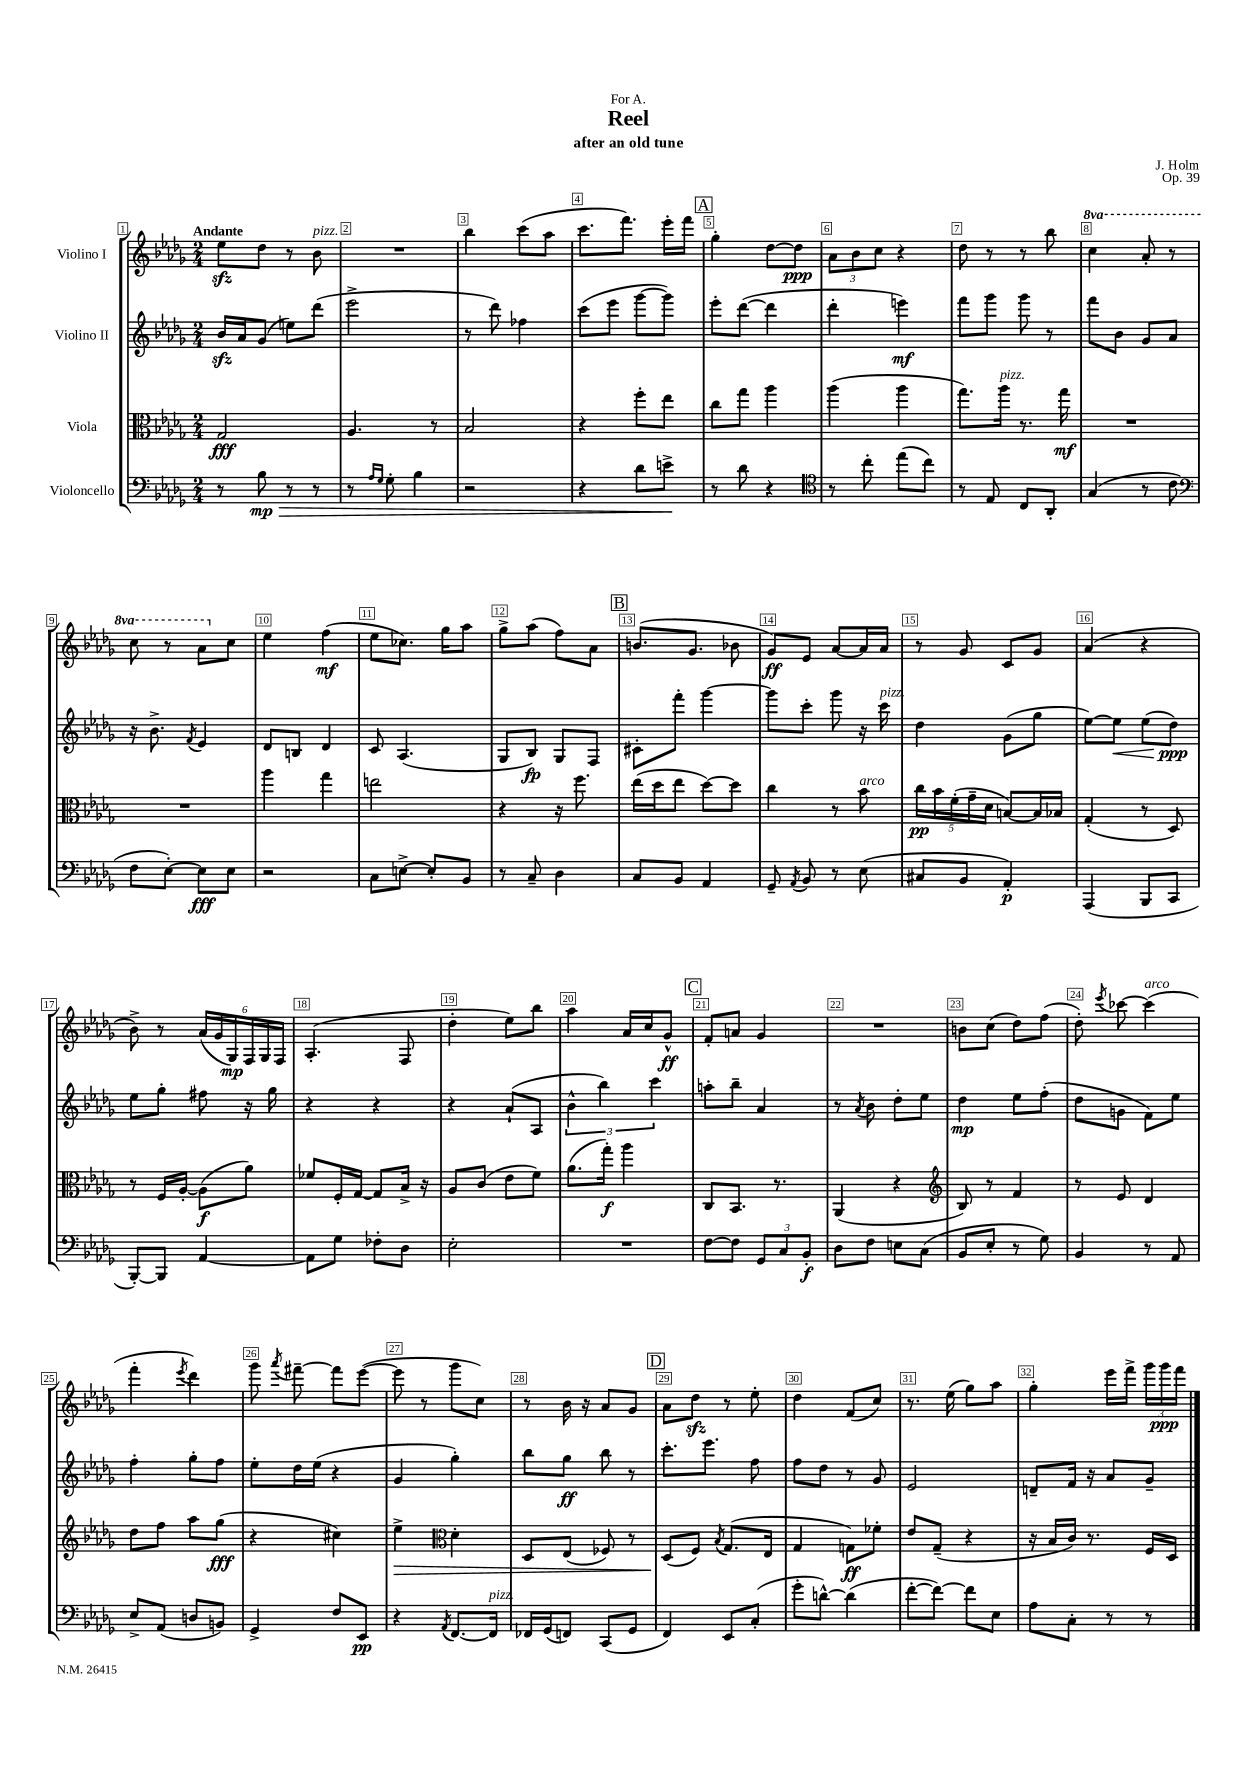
\header { title = "Reel" composer = "J. Holm" subtitle = "after an old tune" dedication = "For A." opus = "Op. 39" }
<<
\new StaffGroup <<
\new Staff = "s0" \with { instrumentName = "Violino I" } {
    \clef treble \key des \major \numericTimeSignature \time 2/4 \set Staff.ottavationMarkups = #ottavation-simple-ordinals \tempo "Andante"
    \autoBeamOff ees''8[\sfz des''8] r8 bes'8^\markup { \italic "pizz." } |
    R2 |
    bes''4 c'''8[( aes''8] |
    c'''8.[ f'''8.]) ees'''16[-. f'''16] |
    \mark \markup { \box "A" } ges''4-. des''8[~ des''8]\ppp |
    \tuplet 3/2 { aes'8[ bes'8 c''8] } r4 |
    des''8 r8 r8 bes''8 |
    \ottava #1 c'''4 aes''8-. r8 |
    c'''8 r8 aes''8[ \ottava #0 c''8] |
    ees''4 f''4\mf( |
    ees''8[ ces''8.]) ges''16[ aes''8] |
    ges''8[-> aes''8]( f''8[) aes'8] |
    \mark \markup { \box "B" } b'8.[( ges'8.] bes'8 |
    ges'8[\ff) ees'8] aes'8[~ aes'16 aes'16] |
    r8 ges'8 c'8[ ges'8] |
    aes'4( r4 |
    bes'8->) r8 \tuplet 6/4 { aes'16[( ges'16 ges16\mp) f16 ges16 f16] } |
    aes4.-.( f8 |
    des''4-. ees''8[) bes''8] |
    aes''4 aes'16[ c''16 ges'8]-^\ff |
    \mark \markup { \box "C" } f'8[-. a'8] ges'4 |
    R2 |
    b'8[ c''8]( des''8[) f''8]( |
    des''8-.) \acciaccatura { ees'''8 } ces'''8~ ces'''4^\markup { \italic "arco" }( |
    f'''4-. \acciaccatura { ees'''8 } des'''4) |
    ges'''8 \acciaccatura { aes'''8 } fis'''8~-- fis'''8[ ees'''8]~( |
    ees'''8 r8 ges'''8[ c''8]) |
    r8 bes'16 r16 aes'8[ ges'8] |
    \mark \markup { \box "D" } aes'8[ des''8]\sfz r8 ees''8-. |
    des''4 f'8[( c''8]) |
    r8. ees''16( ges''8[) aes''8] |
    ges''4-. ees'''16[ f'''16]-> \tuplet 3/2 { ges'''16[ ges'''16\ppp f'''16] } \bar "|." |
}
\new Staff = "s1" \with { instrumentName = "Violino II" } {
    \clef treble \key des \major \numericTimeSignature \time 2/4
    \autoBeamOff bes'16[\sfz aes'16 ges'8]( e''8[) des'''8]( |
    ees'''2-> |
    r8 des'''8) fes''4 |
    c'''8[( ees'''8] ges'''8[~ ges'''8]) |
    \mark \markup { \box "A" } ees'''8[-. des'''8]~( des'''4 |
    des'''4-. e'''4\mf) |
    f'''8[ ges'''8] ges'''8 r8 |
    f'''8[ bes'8] ges'8[ aes'8] |
    r16 bes'8.-> \acciaccatura { f'8 } ees'4 |
    des'8[ b8] des'4 |
    c'8 aes4.( |
    ges8[ bes8]\fp) ges8[ f8] |
    \mark \markup { \box "B" } cis'8[-. f'''8]-. ges'''4~ |
    ges'''8[ c'''8]-. ges'''8 r16 c'''16^\markup { \italic "pizz." } |
    des''4 ges'8[( ges''8] |
    ees''8[~) ees''8]\< ees''8[( des''8]\ppp\!) |
    ees''8[ ges''8]-. fis''8 r16 ges''16 |
    r4 r4 |
    r4 aes'8[-!( aes8] |
    \tuplet 3/2 { bes'4-^ bes''4) c'''4 } |
    \mark \markup { \box "C" } a''8[-. bes''8]-- aes'4 |
    r8 \acciaccatura { aes'8 } bes'8 des''8[-. ees''8] |
    des''4\mp ees''8[ f''8]-.( |
    des''8[ g'8] f'8[) ees''8] |
    f''4-. ges''8[-. f''8] |
    ees''8[-. des''16 ees''16]( r4 |
    ges'4 ges''4-.) |
    bes''8[ ges''8]\ff bes''8 r8 |
    \mark \markup { \box "D" } c'''8.[-. ees'''8.] f''8 |
    f''8[ des''8] r8 ges'8 |
    ees'2 |
    d'8[-- f'16] r16 aes'8[ ges'8]-- \bar "|." |
}
\new Staff = "s2" \with { instrumentName = "Viola" } {
    \clef alto \key des \major \numericTimeSignature \time 2/4
    \autoBeamOff ges2\fff |
    aes4. r8 |
    bes2 |
    r4 f''8[-. ees''8] |
    \mark \markup { \box "A" } c''8[ ges''8] aes''4 |
    aes''4( aes''4 |
    ges''8.[) aes''16]^\markup { \italic "pizz." } r8. ges''16\mf |
    R2 |
    R2 |
    aes''4 ges''4 |
    e''2 |
    r4 r16 f''8. |
    \mark \markup { \box "B" } ees''16[( des''16 ees''8] des''8[~) des''8] |
    c''4 r8 bes'8^\markup { \italic "arco" } |
    \tuplet 5/4 { c''16[\pp bes'16 f'16-.( ges'16-- des'16] } b8[~) b16 bes16] |
    ges4-.( r8 des8) |
    r8 f16[ aes16]~-. aes8[\f( aes'8]) |
    fes'8[ f16-. ges16]~ ges8[ bes16]-> r16 |
    aes8[ c'8]( ees'8[ f'8]) |
    aes'8.[( ges''16]-.\f) aes''4 |
    \mark \markup { \box "C" } c8[ bes,8.] r8. |
    aes,4( r4 |
    \clef treble bes8) r8 f'4 |
    r8 ees'8 des'4 |
    des''8[ f''8] aes''8[ ges''8]\fff( |
    r4 cis''4) |
    ees''4->\> \clef alto des'4-. |
    des8[ ees8]( fes8) r8 |
    \mark \markup { \box "D" } des8[\!( f8]) \acciaccatura { bes8 } ges8.[( ees16] |
    ges4 g8[\ff) fes'8]-. |
    ees'8[ ges8]--( r4 |
    r16 bes16[ c'16]) r8. f16[ des16] \bar "|." |
}
\new Staff = "s3" \with { instrumentName = "Violoncello" } {
    \clef bass \key des \major \numericTimeSignature \time 2/4
    \autoBeamOff r8 bes8\mp\> r8 r8 |
    r8 \grace { aes16[ ges16] } ges8-. bes4 |
    r2 |
    r4 des'8[ e'8]->\! |
    \mark \markup { \box "A" } r8 des'8 r4 |
    \clef tenor r8 c''8-. ees''8[( c''8]) |
    r8 ees8 c8[ aes,8]-. |
    ges4( r8 c'8 |
    \clef bass f8[ ees8]~-.) ees8[\fff ees8] |
    r2 |
    c8[ e8]~-> e8[-. bes,8] |
    r8 c8-- des4 |
    \mark \markup { \box "B" } c8[ bes,8] aes,4 |
    ges,8-- \acciaccatura { aes,8 } bes,8 r8 ees8( |
    cis8[ bes,8] aes,4-.\p) |
    aes,,4( bes,,8[ c,8] |
    bes,,8[~-.) bes,,8] aes,4~ |
    aes,8[ ges8] fes8[-. des8] |
    ees2-. |
    R2 |
    \mark \markup { \box "C" } f8[~ f8] \tuplet 3/2 { ges,8[ c8 bes,8]-.\f } |
    des8[ f8] e8[ c8]( |
    bes,8[ ees8]-. r8 ges8) |
    bes,4 r8 aes,8 |
    ees8[-> aes,8]( d8[ b,8]) |
    ges,4-> f8[ ees,8]\pp |
    r4 \acciaccatura { aes,8 } f,8.[~ f,16]^\markup { \italic "pizz." } |
    fes,16[ ges,16( f,8]) c,8[( ges,8] |
    \mark \markup { \box "D" } f,4) ees,8[ c8]-.( |
    ges'8[-. d'8]~-^) d'4( |
    f'8[~-. f'8]~) f'8[ ees8] |
    aes8[ c8]-. r8 r8 \bar "|." |
}
>>
>>
\layout { \context { \Score \override BarNumber.break-visibility = ##(#f #t #t) barNumberVisibility = #all-bar-numbers-visible \override BarNumber.stencil = #(make-stencil-boxer 0.1 0.3 ly:text-interface::print) } }
